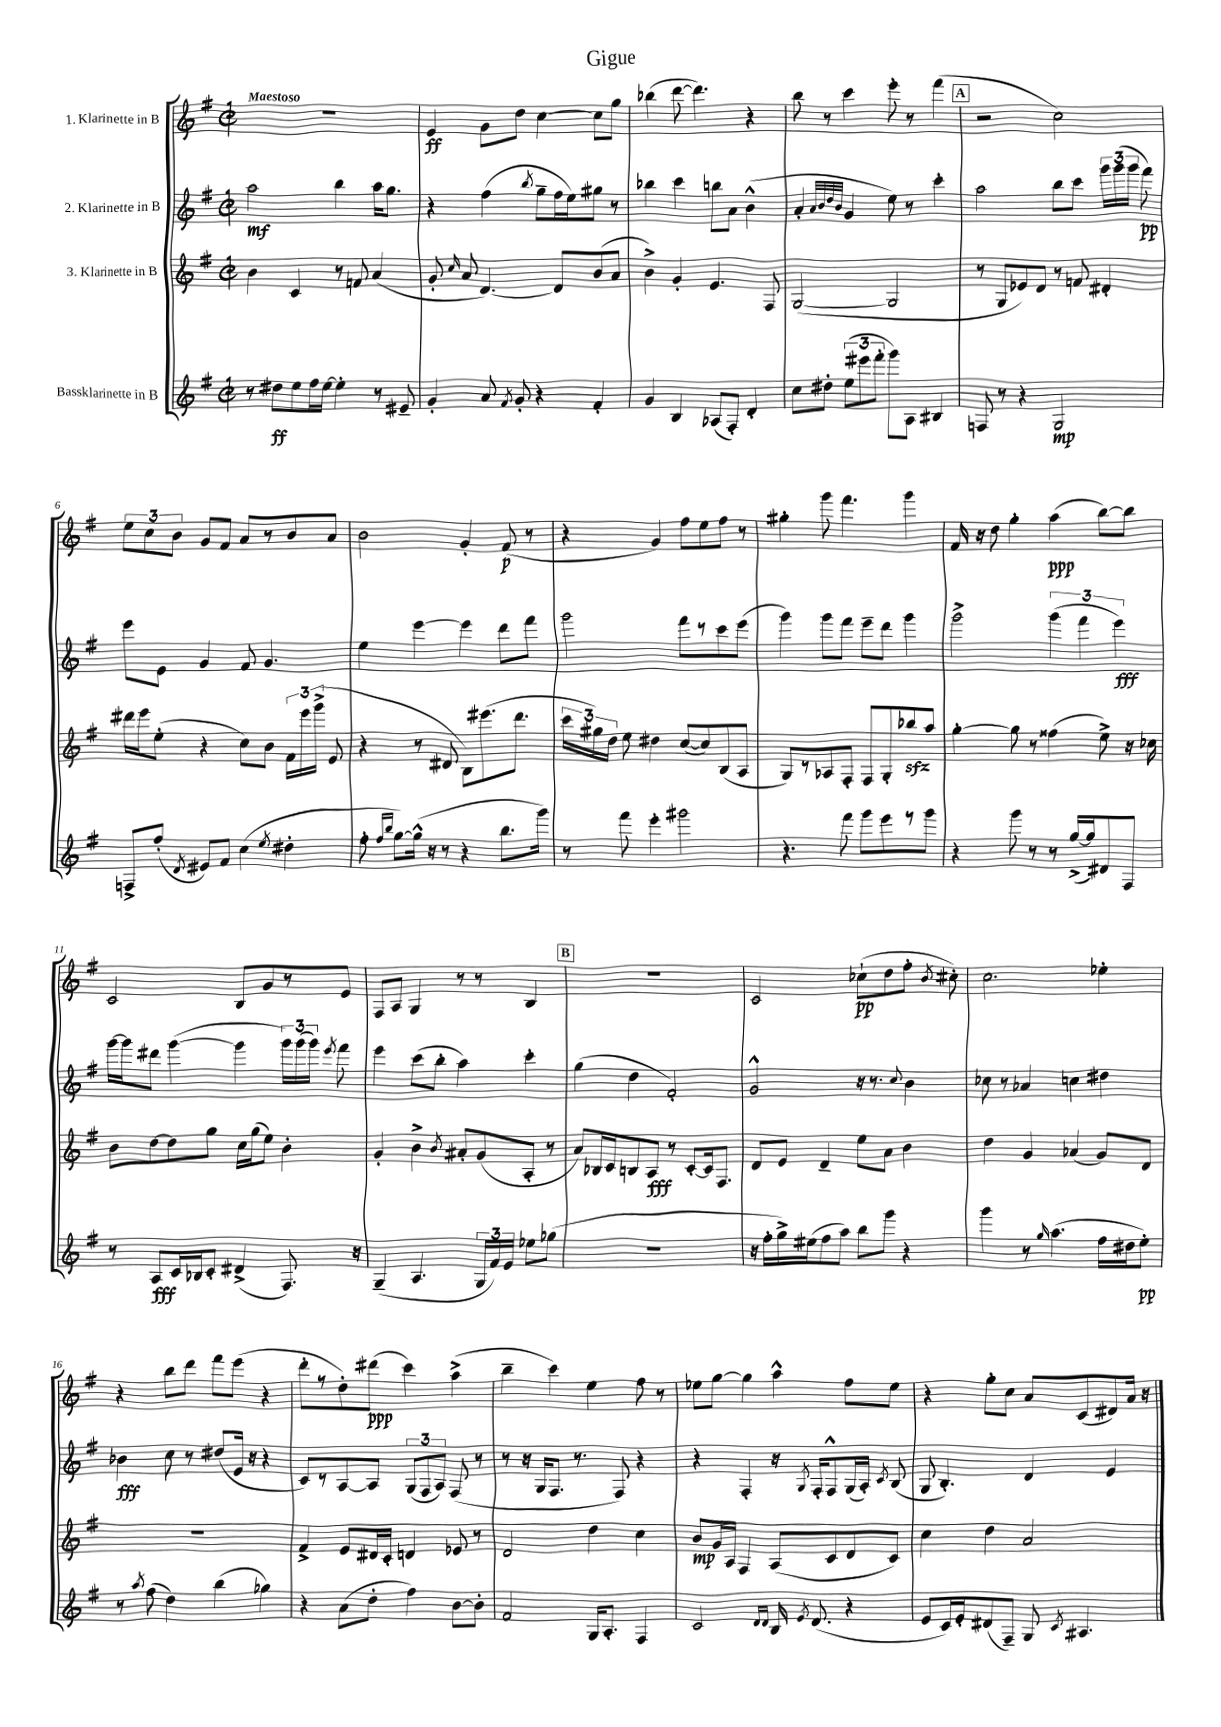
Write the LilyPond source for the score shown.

\header { title = "Gigue" }
<<
\new StaffGroup <<
\new Staff = "s0" \with { instrumentName = "1. Klarinette in B" } {
    \clef treble \key g \major \defaultTimeSignature \time 2/2 \tempo "Maestoso"
    \autoBeamOff R1 |
    e'4\ff g'8[ d''8] c''4~ c''8[ g''8] |
    bes''4( d'''8~ d'''4.) r4 |
    b''8 r8 c'''4 e'''8-. r8 fis'''4( |
    \mark \markup { \box "A" } r2 c''2) |
    \tuplet 3/2 { e''8[ c''8 b'8] } g'8[ fis'8] a'8[ r8 b'8 a'8] |
    b'2 g'4-. fis'8\p( r8 |
    r4 g'4) fis''8[ e''8 fis''8] r8 |
    gis''4-. g'''8 fis'''4. g'''4 |
    fis'16 r16 d''8 g''4-. a''4\ppp( b''8[~) b''8] |
    c'2 b8[ g'8 r8 e'8] |
    fis8[ a8] g4 r8 r8 b4 |
    \mark \markup { \box "B" } R1 |
    c'2 ces''8[-!\pp( d''8 fis''8]-. \acciaccatura { b'8 } cis''8-.) |
    c''2. ees''4-. |
    r4 b''8[ d'''8] fis'''8[ e'''8]( r4 |
    d'''8[-. r8 d''8-.) dis'''8]\ppp( c'''4) a''4->( |
    b''4-- c'''4) e''4 fis''8 r8 |
    ees''8[ g''8]~ g''4 a''4-^ fis''8[ ees''8] |
    r4 g''8[-. c''8] a'8[ c'8( dis'8) a'16] r16 \bar "|." |
}
\new Staff = "s1" \with { instrumentName = "2. Klarinette in B" } {
    \clef treble \key g \major \defaultTimeSignature \time 2/2
    \autoBeamOff a''2\mf b''4 a''16[ g''8.] |
    r4 fis''4( \acciaccatura { b''8 } g''8[-- fis''16 e''16) gis''8] r8 |
    bes''4 c'''4 b''8[ a'8] b'4-^( |
    a'4-. \grace { a'32[ b'32 d''32 b'32] } g'4 e''8) r8 c'''4-. |
    \mark \markup { \box "A" } a''2 b''8[ c'''8] \tuplet 3/2 { g'''16[ g'''16( g'''16] } fis'''8\pp) |
    e'''8[ e'8] g'4 fis'8 g'4. |
    e''4 e'''4~ e'''4 d'''8[ fis'''8] |
    g'''2 fis'''8[ r8 c'''8 e'''8]( |
    g'''4) g'''8[ fis'''8] e'''8[-- d'''8] g'''4 |
    g'''2-> \tuplet 3/2 { g'''4( fis'''4 e'''4\fff) } |
    g'''16[~ g'''16 dis'''8] g'''4~( g'''4 \tuplet 3/2 { g'''16[) g'''16( g'''16]) } \acciaccatura { e'''8 } fis'''8 |
    e'''4 c'''8[( b''8]-. a''4) c'''4-. |
    \mark \markup { \box "B" } g''4( d''4 fis'2-.) |
    g'2-^ r16 r8. \appoggiatura { c''8 } b'4 |
    ces''8 r8 aes'4 c''4 dis''4 |
    bes'4\fff c''8 r8 dis''8[( e'16] r16 r4 |
    c'8[) r8 a8~ a8] \tuplet 3/2 { g8[( fis8 a8]) } fis8( r8 |
    r8 r16 g16[ fis8.] r8. fis8) r4 |
    r4 fis4-. r16 \acciaccatura { g8 } fis16[-. fis8-^ g16( a16]-.) \acciaccatura { c'8 } b8( |
    g8 b4.-.) d'4 e'4 \bar "|." |
}
\new Staff = "s2" \with { instrumentName = "3. Klarinette in B" } {
    \clef treble \key g \major \defaultTimeSignature \time 2/2
    \autoBeamOff b'4 c'4 r8 f'8 a'4( |
    g'8-. \grace { c''16 } a'8 d'4.~) d'8[ b'8( a'8] |
    b'4->) g'4-. e'4. fis8 |
    g2~( g2 |
    \mark \markup { \box "A" } r8 g8[ ees'8) d'8] r8 f'8 dis'4-. |
    dis'''16[ e'''16 e''8]-.( r4 c''8[) b'8] \tuplet 3/2 { fis'16[ e'''16 g'''16]->( } e'8 |
    r4 r8 dis'8 b8[) eis'''8.( d'''8.] |
    \tuplet 3/2 { c'''16[ gis''16) d''16] } e''8 dis''4 c''8[~( c''8) b8( a8] |
    g8[) r8 aes8 fis8]-. fis8[ g8-. bes''8\sfz a''8] |
    g''4~-. g''8 r8 fisis''4( e''8->) r16 ces''16 |
    b'8[ d''8~ d''8 g''8] c''16[ g''16( e''8]) b'4-. |
    g'4-. b'4-> \acciaccatura { b'8 } ais'8[-. g'8( a8]-. r8 |
    \mark \markup { \box "B" } a'8[) bes16 c'16 b8 a8]\fff r8 c'8[~-. c'16 fis8.] |
    d'8[ e'8] d'4-- e''8[ a'8] b'4 |
    d''4 g'4 aes'4( g'8[) d'8] |
    R1 |
    fis'4-> e'8[ dis'16 c'16]-. d'4 ees'8 r8 |
    d'2 d''4 c''4 |
    b'8[\mp g'16 a16] fis4 a8[( c'8 d'8 c'8]) |
    c''4 d''4 a'2 \bar "|." |
}
\new Staff = "s3" \with { instrumentName = "Bassklarinette in B" } {
    \clef treble \key g \major \defaultTimeSignature \time 2/2
    \autoBeamOff r8 dis''8[\ff e''8 fis''16 e''16]~ e''4-. r8 eis'8-- |
    g'4-. a'8 \acciaccatura { fis'8 } g'8-. r4 fis'4-. |
    g'4 b4 aes8[( fis8]-.) d'4-. |
    c''8[ dis''8]-. \tuplet 3/2 { e''8[( eis'''8 fis'''8]-. } g'''8[) a8] bis4 |
    \mark \markup { \box "A" } f8 r8 r4 g2\mp |
    f8[-> fis''8]-.( \acciaccatura { d'8 } eis'8[) fis'8] c''4( \acciaccatura { e''8 } dis''4-. |
    fis''8-. \grace { fis''16[ b''16] } g''8[~) g''16]-^( r16 r8 r4 b''8.[ g'''16]) |
    r8 fis'''8 e'''4-. gis'''2 |
    r4. fis'''8 g'''8[ e'''8 r8 g'''8] |
    r4 g'''8 r8 r8 g''16[~->( g''16) dis'8 fis8] |
    r8 a8[\fff c'16 bes16 c'8]-. dis'4->( fis8.) r16 |
    g4--( a4. \tuplet 3/2 { g16[ fis'16) e'16] } ees''8[ ges''8]( |
    \mark \markup { \box "B" } R1 |
    r16 fis''16[-. g''16->) eis''16( fis''8 a''8]) b''8[ g'''8] r4 |
    g'''4 r8 \grace { g''16 } a''4.( fis''16[ dis''16 e''8]-.\pp) |
    r8 \acciaccatura { a''8 } fis''8( d''4) b''4( ges''4) |
    r4 a'8[( d''8]-. fis''4) b'8[~ b'8]-. |
    fis'2 g16[ a8.]-. fis4 |
    c'2 \grace { d'16[ d'16] } b16 \acciaccatura { e'8 } d'8.( r4 |
    e'8[ c'16) e'16-. dis'8( fis8]--) g8 \acciaccatura { c'8 } ais4. \bar "|." |
}
>>
>>
